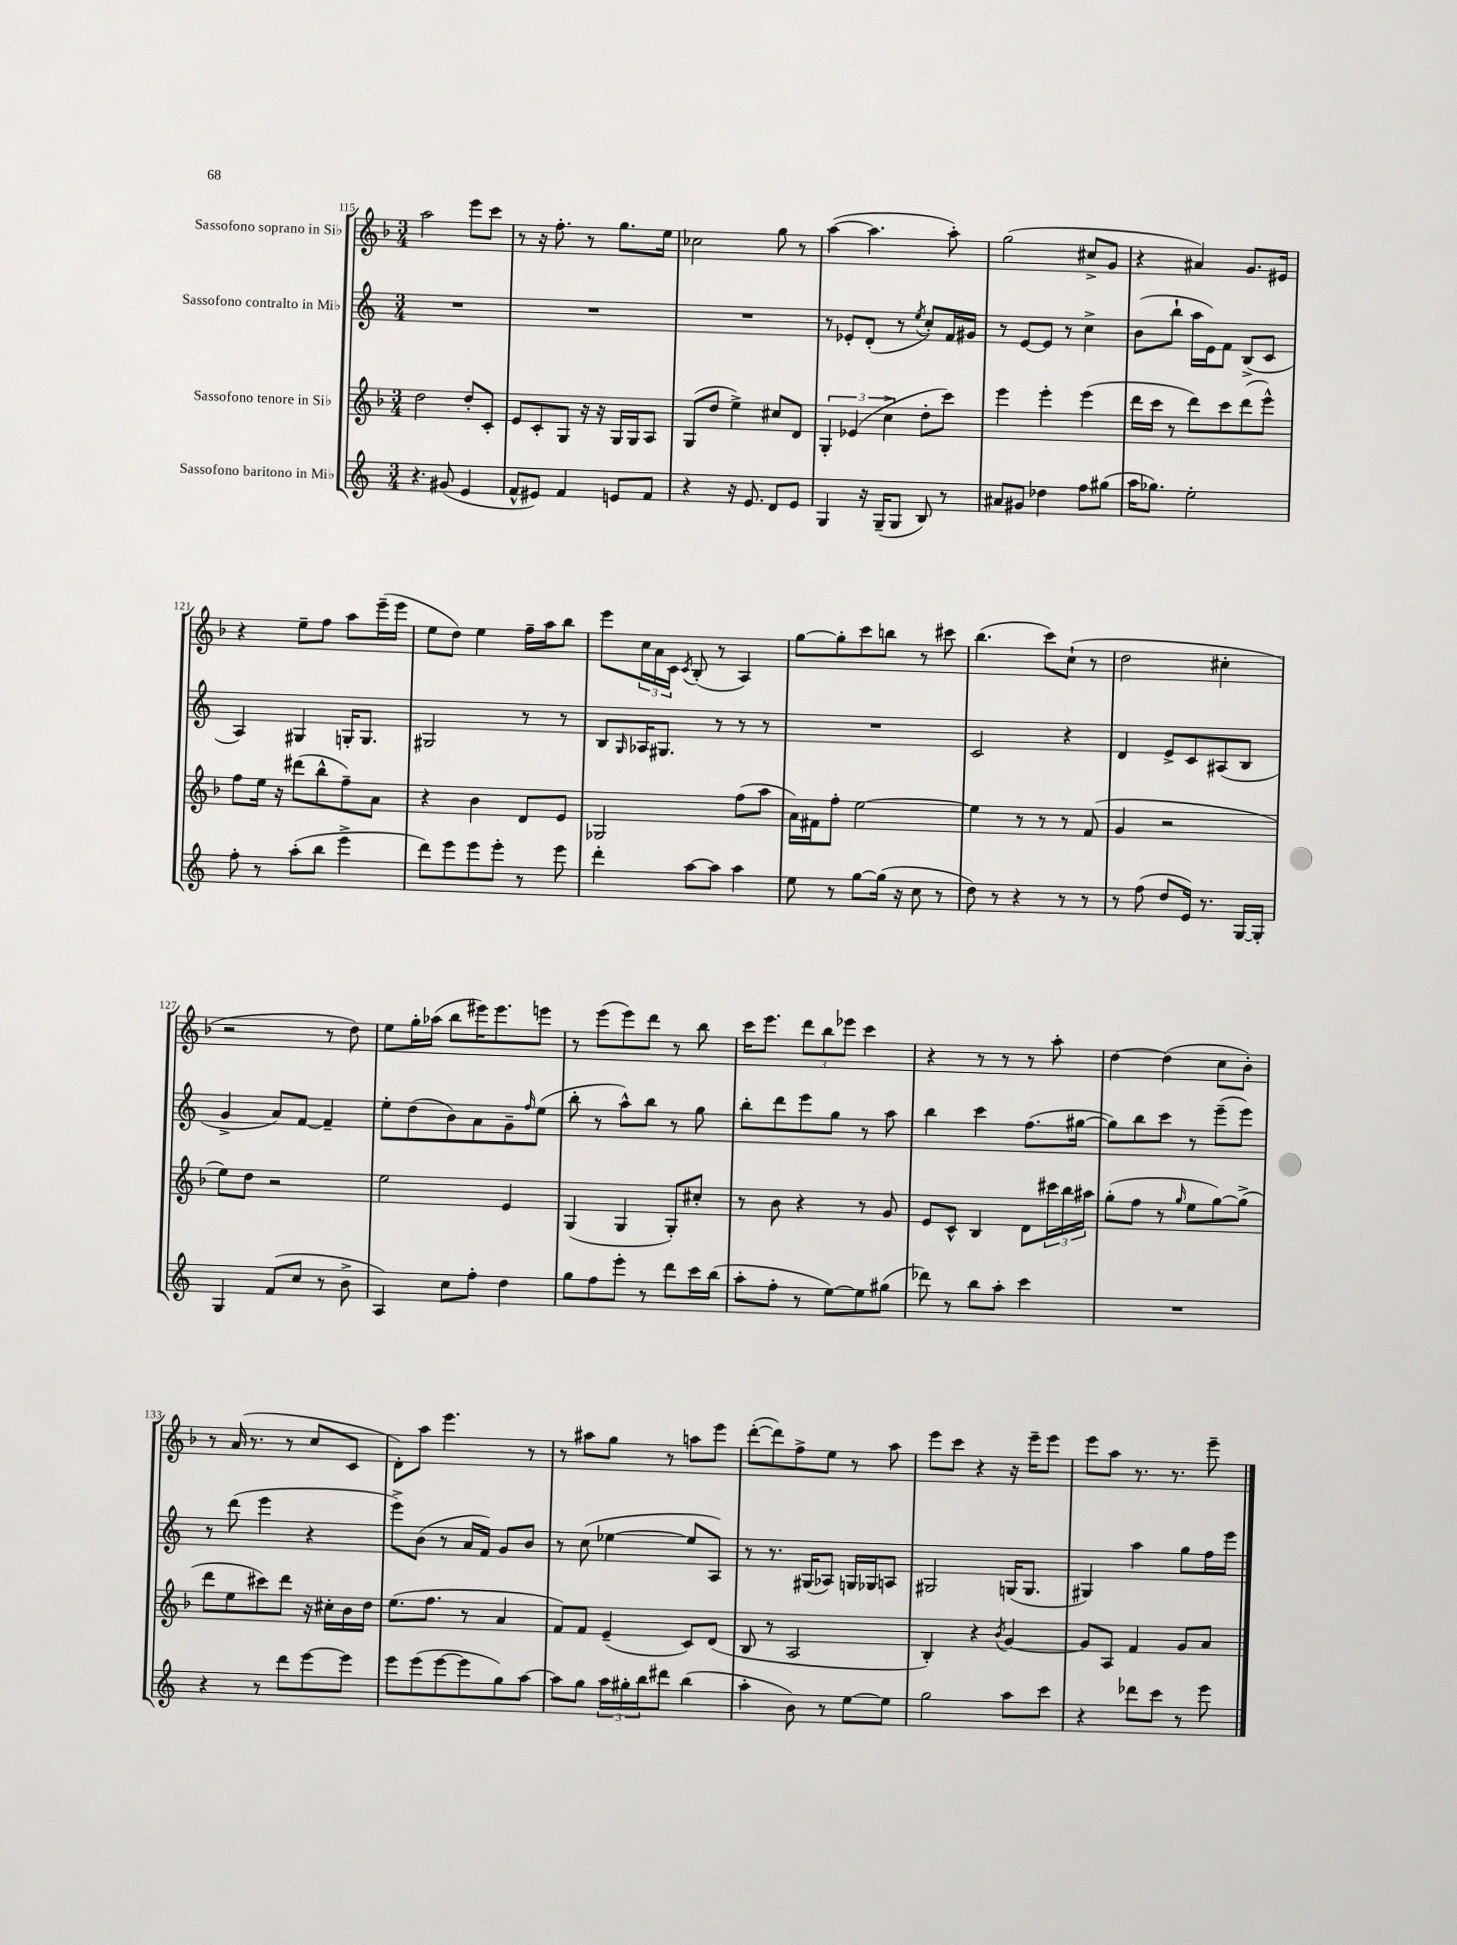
<<
\new StaffGroup <<
\new Staff = "s0" \with { instrumentName = "Sassofono soprano in Sib" } {
    \clef treble \key f \major \numericTimeSignature \time 3/4
    a''2 e'''8 c'''8 |
    r8 r16 f''8.-. r8 g''8. e''16 |
    ces''2 g''8 r8 |
    a''4~( a''4. a''8-.) |
    g''2( cis''8-> g'8 |
    r4 ais'4) g'8. eis'16 |
    r4 e''8-- f''8 a''8 e'''16--( e'''16 |
    e''8 d''8) e''4 f''16-- a''16 bes''8 |
    e'''8 \tuplet 3/2 { c''16 a'16 c'16 } \acciaccatura { c'8 } bes8-.( r8 a4) |
    g''8~ g''8-. c'''8 b''8 r8 cis'''8 |
    bes''4.( c'''8) c''8-!( r8 |
    d''2 cis''4-. |
    r2 r8 d''8) |
    e''8 g''16-. aes''16( bes''8 eis'''16) eis'''8. e'''8 |
    r8 e'''8( e'''8) d'''8 r8 bes''8 |
    c'''16 e'''8. \tuplet 3/2 { d'''8 bes''8 ees'''8 } c'''4 |
    r4 r8 r8 r8 a''8-. |
    d''4~ d''4( c''8 bes'8-.) |
    r8 a'16( r8. r8 c''8 c'8 |
    d'8-.) a''8 e'''4. r8 |
    r8 ais''8 g''8 r8 a''8 e'''8 |
    d'''8~-.( d'''8) f''8-> e''8 r8 a''8 |
    e'''8 c'''8 r4 r16 e'''16-- e'''8 |
    e'''8 a''8 r8. r8. e'''8-- \bar "|." |
}
\new Staff = "s1" \with { instrumentName = "Sassofono contralto in Mib" } {
    \clef treble \key c \major \numericTimeSignature \time 3/4
    R2. |
    R2. |
    R2. |
    r8 ees'8-. d'8-.( r8 \acciaccatura { e''8 } c''8-.) f'16 gis'16 |
    r8 e'8~ e'8 r8 c''4-> |
    b'8( b''8-! a''16 e'16) f'8 b8->( c'8 |
    a4) gis4 g16-. g8. |
    gis2 r8 r8 |
    b8 \grace { g16 } aes16 gis8. r8 r8 r8 |
    R2. |
    c'2 r4 |
    d'4 e'8-> c'8 ais8( b8 |
    g'4-> a'8) f'8~ f'4-- |
    e''8-. d''8( b'8) a'8 g'8-- \grace { f''16 } e''8( |
    b''8-. r8 a''8-^) b''8 r8 g''8 |
    b''8-. d'''8 e'''8 g''8 r8 a''8 |
    b''4 c'''4 f''8.( gis''16~ |
    gis''8) b''8 c'''8 r8 e'''8--( e'''8) |
    r8 d'''8( e'''4 r4 |
    e'''8->) b'8( r8 a'16 f'16) g'8 b'8 |
    r8 c''8( ees''4~ ees''8 a8) |
    r8 r8. gis16( aes8) g16 ges16 a8 |
    gis2 g16( g8. |
    gis4) a''4 g''8 f''16 e'''16 \bar "|." |
}
\new Staff = "s2" \with { instrumentName = "Sassofono tenore in Sib" } {
    \clef treble \key f \major \numericTimeSignature \time 3/4
    d''2 d''8-. c'8-. |
    e'8 c'8-. g8 r16 r16 g16 g16 a8 |
    g8( d''8 e''4->) cis''8 d'8 |
    \tuplet 3/2 { g4-. ees'4( c''4-> } d''8-. c'''8) |
    e'''4 e'''4-. e'''4( |
    d'''16 c'''16 r8 d'''8) c'''8 d'''8( e'''8-^) |
    f''8 e''16 r16 dis'''8( bes''8-^ f''8--) a'8 |
    r4 bes'4 d'8 e'8 |
    ges2 f''8( a''8 |
    a'16) fis'16 f''8-. e''2~ |
    e''4 r8 r8 r8 f'8( |
    g'4 r2 |
    e''8) d''8 r2 |
    e''2 e'4 |
    g4( g4 g8-.) cis''8-. |
    r8 bes'8 r4 r8 g'8 |
    e'8 c'8-^ bes4 d'8 \tuplet 3/2 { cis'''16 bes''16 ais''16 } |
    g''8-.( f''8 r8 \grace { g''16 } e''8 g''8~) g''8->( |
    d'''8 e''8 cis'''8) d'''8 r16 cis''16-. bes'16 d''16 |
    e''8.( f''8. r8 a'4 |
    f'8) f'8 e'4--( c'8) d'8( |
    bes8 r8 a2 |
    bes4-.) r4 \acciaccatura { bes'8 } g'4~ |
    g'8 a8 f'4 g'8 a'8 \bar "|." |
}
\new Staff = "s3" \with { instrumentName = "Sassofono baritono in Mib" } {
    \clef treble \key c \major \numericTimeSignature \time 3/4
    r4. gis'8( e'4 |
    f'8-^ eis'8) f'4 e'8 f'8 |
    r4 r16 e'8. d'8 e'8 |
    g4 r16 g16--( g8 b8) r8 |
    ais'8 gis'8 des''4 f''8 gis''8( |
    a''16 ges''8.) e''2-. |
    f''8-. r8 a''8-.( b''8 e'''4-> |
    d'''8) e'''8 e'''8 e'''8-. r8 e'''8 |
    d'''4-. a''8~ a''8 a''4 |
    e''8 r8 g''8~ g''16( r16 c''8 r8 |
    d''8) r8 r4 r8 r8 |
    r8 f''8( d''8 e'16) r8. g16~ g16-. |
    g4 f'8( c''8 r8 b'8-> |
    a4) c''8 f''8-. d''4 |
    g''8 f''8 e'''8-. r8 d'''8 c'''16 b''16( |
    a''8-. f''8-. r8 e''8~) e''8 gis''8( |
    des'''8) r8 b''8 a''8-. c'''4 |
    R2. |
    r4 r8 d'''8 e'''8~ e'''8 |
    e'''8 e'''8( e'''8~ e'''8 g''8) a''8~ |
    a''8 g''8 \tuplet 3/2 { a''16 gis''16-. b''16 } dis'''8 b''4( |
    a''4-. b'8) r8 e''8~ e''8 |
    g''2 a''8 c'''8 |
    r4 des'''8 c'''8 r8 e'''8 \bar "|." |
}
>>
>>
\layout { \context { \Score currentBarNumber = #115 } }
